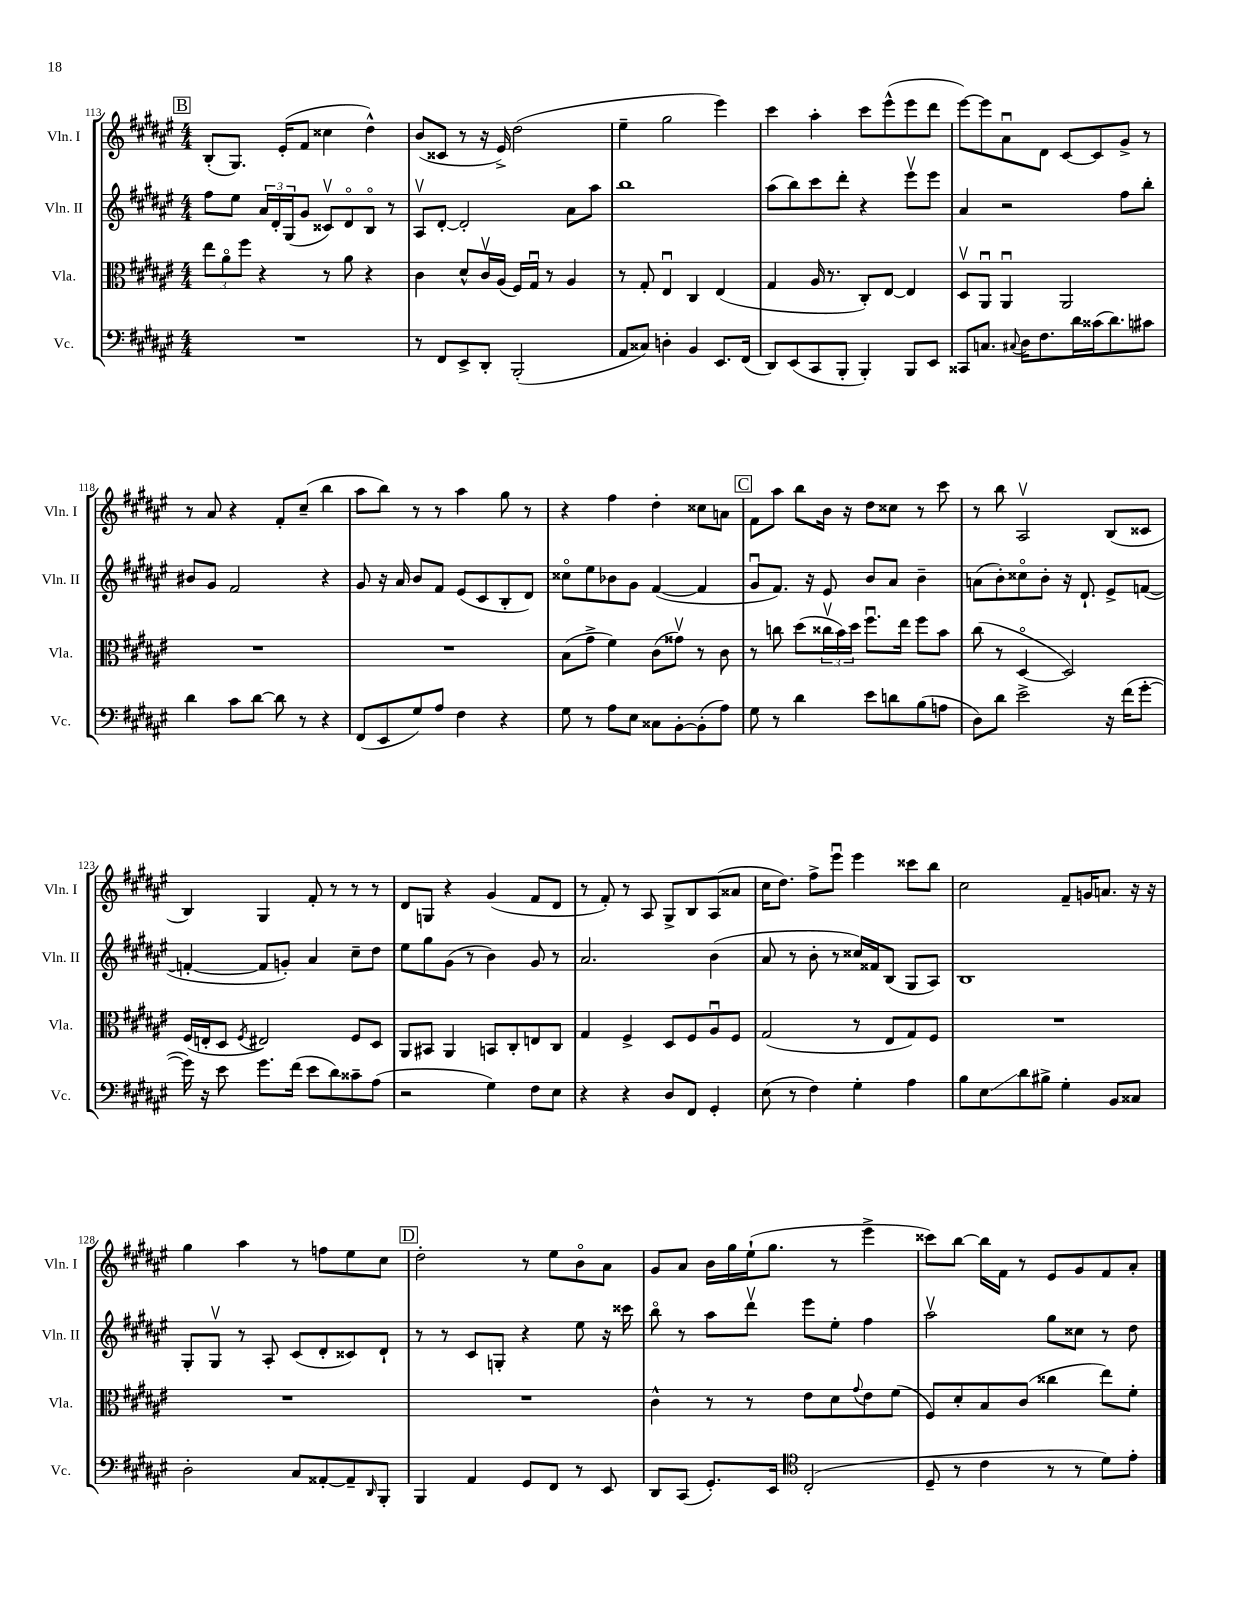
<<
\new StaffGroup <<
\new Staff = "s0" \with { instrumentName = "Vln. I" shortInstrumentName = "Vln. I" } {
    \clef treble \key fis \major \numericTimeSignature \time 4/4
    \mark \markup { \box "B" } b8-.( gis8.) eis'16-.( fis'8 cisis''4 dis''4-^) |
    b'8( cisis'8 r8 r16 eis'16->) dis''2( |
    eis''4-- gis''2 eis'''4) |
    cis'''4 ais''4-. cis'''8 eis'''8-^( eis'''8 dis'''8 |
    eis'''8~) eis'''8 ais'8\downbow dis'8 cis'8~ cis'8 gis'8-> r8 |
    r8 ais'8 r4 fis'8-. cis''8--( b''4 |
    ais''8 b''8) r8 r8 ais''4 gis''8 r8 |
    r4 fis''4 dis''4-. cisis''8 a'8 |
    \mark \markup { \box "C" } fis'8 ais''8 b''8 b'16 r16 dis''8 cisis''8 r8 cis'''8 |
    r8 b''8 ais2\upbow b8( cisis'8 |
    b4) gis4 fis'8-. r8 r8 r8 |
    dis'8 g8 r4 gis'4( fis'8 dis'8 |
    r8 fis'8-.) r8 ais8 gis8-> b8 ais8( aisis'8 |
    cis''16 dis''8.) fis''8-> eis'''8\downbow eis'''4 cisis'''8 b''8 |
    cis''2 fis'8-- g'16 a'8. r16 r16 |
    gis''4 ais''4 r8 f''8 eis''8 cis''8 |
    \mark \markup { \box "D" } dis''2-. r8 eis''8 b'8\flageolet ais'8 |
    gis'8 ais'8 b'16 gis''16 eis''16-!( gis''8. r8 eis'''4-> |
    cisis'''8) b''8~ b''16 fis'16 r8 eis'8 gis'8 fis'8 ais'8-. \bar "|." |
}
\new Staff = "s1" \with { instrumentName = "Vln. II" shortInstrumentName = "Vln. II" } {
    \clef treble \key fis \major \numericTimeSignature \time 4/4
    \mark \markup { \box "B" } fis''8 eis''8 \tuplet 3/2 { ais'16 dis'16-. gis16( } gis'8 cisis'8\upbow) dis'8\flageolet b8\flageolet r8 |
    ais8\upbow dis'8~-. dis'2-. ais'8 ais''8 |
    b''1 |
    ais''8( b''8) cis'''8 dis'''8-. r4 eis'''8\upbow eis'''8 |
    ais'4 r2 fis''8 b''8-. |
    bis'8 gis'8 fis'2 r4 |
    gis'8 r16 ais'16 b'8 fis'8 eis'8( cis'8 b8-. dis'8) |
    cisis''8\flageolet eis''8 bes'8 gis'8 fis'4~( fis'4 |
    \mark \markup { \box "C" } gis'8\downbow fis'8.) r16 eis'8 b'8 ais'8 b'4-- |
    a'8( b'8-.) cisis''8\flageolet b'8-. r16 dis'8.-! eis'8-> f'8~( |
    f'4~-. f'8 g'8-.) ais'4 cis''8-- dis''8 |
    eis''8 gis''8 gis'8( r8 b'4) gis'8 r8 |
    ais'2. b'4( |
    ais'8 r8 b'8-. r8 cisis''16) fisis'16 b8( gis8 ais8) |
    b1 |
    gis8-. gis8\upbow r8 ais8-. cis'8( dis'8-. cisis'8) dis'8-! |
    \mark \markup { \box "D" } r8 r8 cis'8 g8-. r4 eis''8 r16 cisis'''16 |
    b''8\flageolet r8 ais''8 dis'''8\upbow eis'''8 eis''8-. fis''4 |
    ais''2\upbow gis''8 cisis''8 r8 dis''8 \bar "|." |
}
\new Staff = "s2" \with { instrumentName = "Vla." shortInstrumentName = "Vla." } {
    \clef alto \key fis \major \numericTimeSignature \time 4/4
    \mark \markup { \box "B" } \tuplet 3/2 { eis''8 ais'8\flageolet fis''8 } r4 r8 ais'8 r4 |
    cis'4 dis'8-^ cis'16\upbow ais16( fis16) gis16\downbow r8 ais4 |
    r8 gis8-. eis4\downbow cis4 eis4( |
    gis4 ais16 r8. cis8-.) eis8~ eis4 |
    dis8\upbow ais,8\downbow ais,4\downbow ais,2 |
    R1 |
    R1 |
    b8( gis'8-> fis'4) cis'8( gisis'8\upbow) r8 cis'8 |
    \mark \markup { \box "C" } r8 c''8 dis''8( \tuplet 3/2 { cisis''16\upbow b'16) dis''16 } fis''8.\downbow eis''16 fis''8 b'8 |
    cis''8( r8 dis4~\flageolet dis2) |
    fis16( e16-. dis8 \acciaccatura { fis8 } eis2) fis8 dis8 |
    ais,8 bis,8 ais,4 b,8 cis8-. e8 cis8 |
    gis4 fis4-> dis8 fis8 ais8\downbow fis8 |
    gis2( r8 eis8 gis8) fis8 |
    R1 |
    R1 |
    \mark \markup { \box "D" } R1 |
    cis'4-^ r8 r8 eis'8 dis'8 \appoggiatura { gis'8 } eis'8 fis'8( |
    fis8) dis'8-. b8 cis'8( cisis''4 eis''8) fis'8-. \bar "|." |
}
\new Staff = "s3" \with { instrumentName = "Vc." shortInstrumentName = "Vc." } {
    \clef bass \key fis \major \numericTimeSignature \time 4/4
    \mark \markup { \box "B" } R1 |
    r8 fis,8 eis,8-> dis,8-. b,,2-.( |
    ais,8 cisis8) d4-. b,4 eis,8. fis,16( |
    dis,8) eis,8( cis,8 b,,8-. b,,4-.) b,,8 eis,8 |
    cisis,8 c8. \appoggiatura { cis8 } dis16 fis8. dis'16 cisis'16( dis'8.) cis'8 |
    dis'4 cis'8 dis'8~ dis'8 r8 r4 |
    fis,8( eis,8 gis8) ais8 fis4 r4 |
    gis8 r8 ais8 eis8 cisis8 b,8~-. b,8-.( ais8) |
    \mark \markup { \box "C" } gis8 r8 dis'4 eis'8 d'8 b8( a8 |
    dis8) dis'8 eis'2-> r16 fis'16( gis'8~-. |
    gis'16) r16 eis'8 gis'8. fis'16( eis'8 dis'8) cisis'8-- ais8( |
    r2 gis4) fis8 eis8 |
    r4 r4 dis8 fis,8 gis,4-. |
    eis8( r8 fis4) gis4-. ais4 |
    b8 eis8\glissando dis'8 bis8-> gis4-. b,8 cisis8 |
    dis2-. cis8 aisis,8~-. aisis,8-- \grace { dis,16 } b,,8-. |
    \mark \markup { \box "D" } b,,4 ais,4 gis,8 fis,8 r8 eis,8 |
    dis,8 cis,8( gis,8.-.) eis,16 \clef tenor cis2-.( |
    dis8-- r8 cis'4 r8 r8 dis'8) eis'8-. \bar "|." |
}
>>
>>
\layout { \context { \Score currentBarNumber = #113 } }
